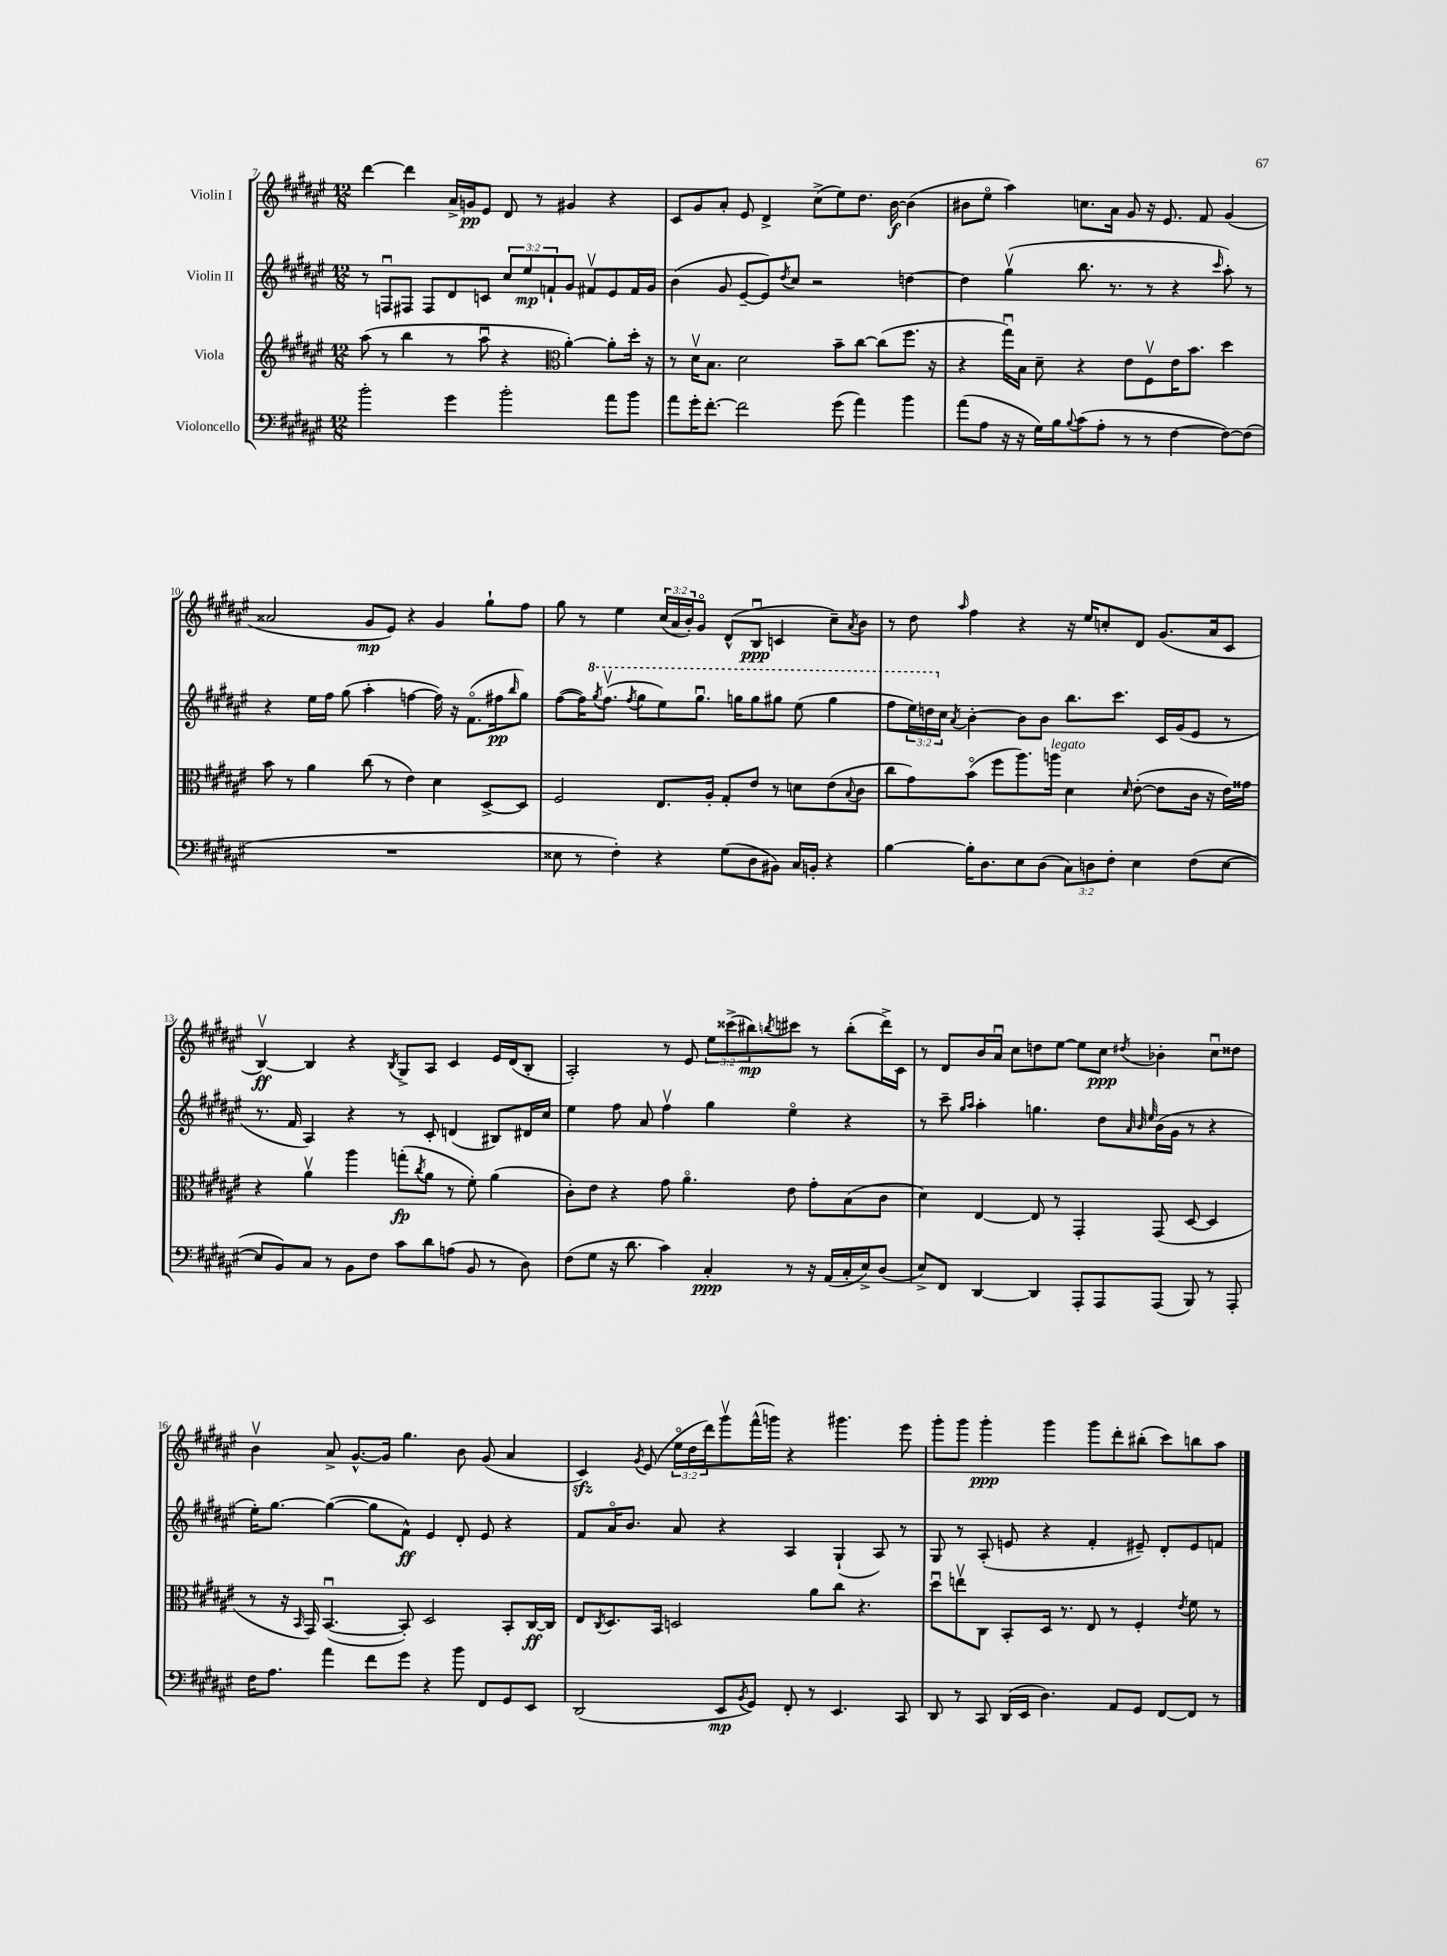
<<
\new StaffGroup <<
\new Staff = "s0" \with { instrumentName = "Violin I" } {
    \clef treble \key fis \major \numericTimeSignature \time 12/8 \override Staff.TupletNumber.text = #tuplet-number::calc-fraction-text
    dis'''4~ dis'''4 ais'16-> g'16\pp eis'8 dis'8 r8 gis'4 r4 |
    cis'8 gis'8 ais'8-. eis'8 dis'4-> cis''8->( eis''8) dis''8. b'16~\f b'4( |
    bis'8 eis''8\flageolet ais''4) c''8. ais'16 gis'8 r16 eis'8. fis'8 gis'4( |
    aisis'2 gis'8\mp eis'8) r4 gis'4 gis''8-! fis''8 |
    gis''8 r8 eis''4 \tuplet 3/2 { cis''16( ais'16 b'16-.) } gis'8\flageolet dis'8-^( b8\downbow\ppp c'4 cis''8--) \acciaccatura { ais'8 } b'8 |
    r8 dis''8 \grace { ais''16 } fis''4 r4 r16 eis''16 c''8-. dis'8 gis'8.( ais'16 cis'8 |
    b4~\upbow\ff) b4 r4 \acciaccatura { b8 } gis8-> ais8 cis'4 eis'16 dis'16( b8-. |
    ais2-.) r8 eis'8 \tuplet 3/2 { eis''8 cisis'''8->( bis''8\mp) } \acciaccatura { b''8 } cis'''8 r8 b''8-.( dis'''16->) cis'16 |
    r8 dis'8 b'16 ais'16\downbow cis''8 d''8 eis''8~ eis''8 cis''8\ppp \acciaccatura { dis''8 } bes'4-. cis''8\downbow disis''8 |
    b'4\upbow ais'8-> gis'8.~-^ gis'16 gis''4. b'8 gis'8( ais'4 |
    cis'4\sfz) \acciaccatura { gis'8 } eis'8( \tuplet 3/2 { eis''16\flageolet dis''16 dis'''16) } gis'''8\upbow fis'''16-^( g'''16) r4 gis'''4. eis'''8 |
    gis'''8-. gis'''8 gis'''4-.\ppp gis'''4 gis'''8 dis'''8-. bis''8-.( cis'''8) b''8 ais''8 \bar "|." |
}
\new Staff = "s1" \with { instrumentName = "Violin II" } {
    \clef treble \key fis \major \numericTimeSignature \time 12/8 \override Staff.TupletNumber.text = #tuplet-number::calc-fraction-text
    r8 f8\downbow fis8 fis8 dis'8 c'8 \tuplet 3/2 { cis''8 eis''8\mp f'8-! } gis'8 fis'8\upbow eis'8 fis'16 gis'16 |
    b'4( gis'8 eis'8~-- eis'8) \acciaccatura { dis''8 } cis''8 r2 d''4~ |
    d''4 gis''4\upbow( b''8. r8. r8 r4 \grace { cis'''16 } ais''8-.) r8 |
    r4 eis''16 fis''16 gis''8( ais''4-. f''4~ f''16) r16 fis'8.\flageolet( fis''16\pp \grace { b''16 } gis''8) |
    fis''8~( fis''16) \ottava #1 \acciaccatura { gis'''8 } fis'''8.\upbow( \acciaccatura { fis'''8 } gis'''8 eis'''8) gis'''8.\downbow g'''16 g'''8 gis'''8 eis'''8( gis'''4 |
    fis'''8 \tuplet 3/2 { eis'''16) d'''16 \ottava #0 cis''16 } \acciaccatura { ais'8 } b'4~-. b'8 b'8 b''8. cis'''8. cis'16 gis'16( eis'8 r8 |
    r8. fis'16 ais4) r4 r8 cis'8-. d'4( bis8) dis'16 cis''16 |
    eis''4 fis''8 ais'8 fis''4\upbow gis''4 eis''4\flageolet r4 |
    r8 cis'''8-- \grace { gis''16 ais''16 } ais''4-. g''4. dis''8 \grace { ais'32 b'32 eis''32 } b'16( gis'16 r8 r4 |
    eis''16-.) gis''8.~ gis''4~( gis''8 fis'8-^\ff) eis'4 dis'8-. eis'8 r4 |
    fis'8 ais'16\flageolet b'8. ais'8 r4 ais4 gis4-!( ais8) r8 |
    gis8 r8 ais8-.( e'8 r4 fis'4-. eis'8--) dis'8-. eis'8 f'8 \bar "|." |
}
\new Staff = "s2" \with { instrumentName = "Viola" } {
    \clef treble \key fis \major \numericTimeSignature \time 12/8
    ais''8( r8 b''4 r8 ais''8\downbow r4 \clef alto ais'4~-.) ais'8-. dis''16-. r16 |
    r8 dis'16\upbow b8. dis'2 b'8-- cis''8~ cis''8( fis''8. r16 |
    r4 gis''16\downbow) b16 dis'8-- r4 eis'8 fis8\upbow eis'16 b'8. dis''4 |
    b'8 r8 ais'4 cis''8( r8 eis'4) dis'4 dis8~-> dis8 |
    fis2 eis8. ais16-. gis8-. eis'8 r8 d'8 eis'8( \appoggiatura { b8 } cis'8 |
    cis''8 gis'8) b'8\flageolet( fis''8 ais''8.) a''16^\markup { \italic "legato" } dis'4 \grace { dis'16 } eis'8~-.( eis'8 cis'16 r16 eis'16) gisis'16 |
    r4 ais'4\upbow ais''4 g''8-.\fp( \acciaccatura { cis''8 } ais'8 r8 fis'8-.) ais'4( |
    cis'8-.) eis'8 r4 gis'8 ais'4.\flageolet eis'8 gis'8-. b8( cis'8 |
    dis'4) eis4~ eis8 r8 gis,4-. gis,8( dis8~ dis4 |
    r8 r16 \grace { b,16 } gis,16) b,4.~\downbow( b,8-.) dis2 b,8-. cis16~\ff cis16 |
    eis8 \acciaccatura { cis8 } dis8. b,16 d2 ais'8 cis''8 r4. |
    dis''8\downbow e''8\upbow cis8 b,8-. dis16 r8. eis8 r8 fis4-. \acciaccatura { eis'8 } fis'8 r8 \bar "|." |
}
\new Staff = "s3" \with { instrumentName = "Violoncello" } {
    \clef bass \key fis \major \numericTimeSignature \time 12/8 \override Staff.TupletNumber.text = #tuplet-number::calc-fraction-text
    b'2-. gis'4 b'2-. ais'8 b'8 |
    ais'8 gis'16-. fis'8.~-. fis'2 gis'8( ais'4) b'4 |
    ais'8( ais8 r16 r16 gis16) b16 \appoggiatura { b8 } cis'8( ais8-. r8 r8 fis4~ fis8~) fis8( |
    R1. |
    eisis8 r8 fis4-.) r4 gis8( dis8 bis,8) cis16 b,16-. r4 |
    b4~ b16-. dis8. eis8 dis8( \tuplet 3/2 { cis8) d8 fis8-. } eis4 fis8( eis8~ |
    eis8 b,8) cis8 r8 b,8 fis8 cis'8 dis'8 a8( b,8 r8 dis8) |
    fis8( gis8 r16 dis'8. cis'4) cis4-.\ppp r8 r16 ais,16( cis16-. eis16->) dis8( |
    eis8->) fis,8 dis,4~ dis,4 ais,,8-. ais,,8 ais,,8( b,,8) r8 ais,,8-. |
    fis16 ais8. ais'4 fis'8 gis'8 r4 b'8 fis,8 gis,8 eis,8 |
    dis,2( eis,8\mp \acciaccatura { b,8 } gis,8) fis,8-. r8 eis,4. cis,8 |
    dis,8 r8 cis,8 dis,16( eis,16 dis4.) ais,8 gis,8 fis,8~ fis,8 r8 \bar "|." |
}
>>
>>
\layout { \context { \Score currentBarNumber = #7 } }
